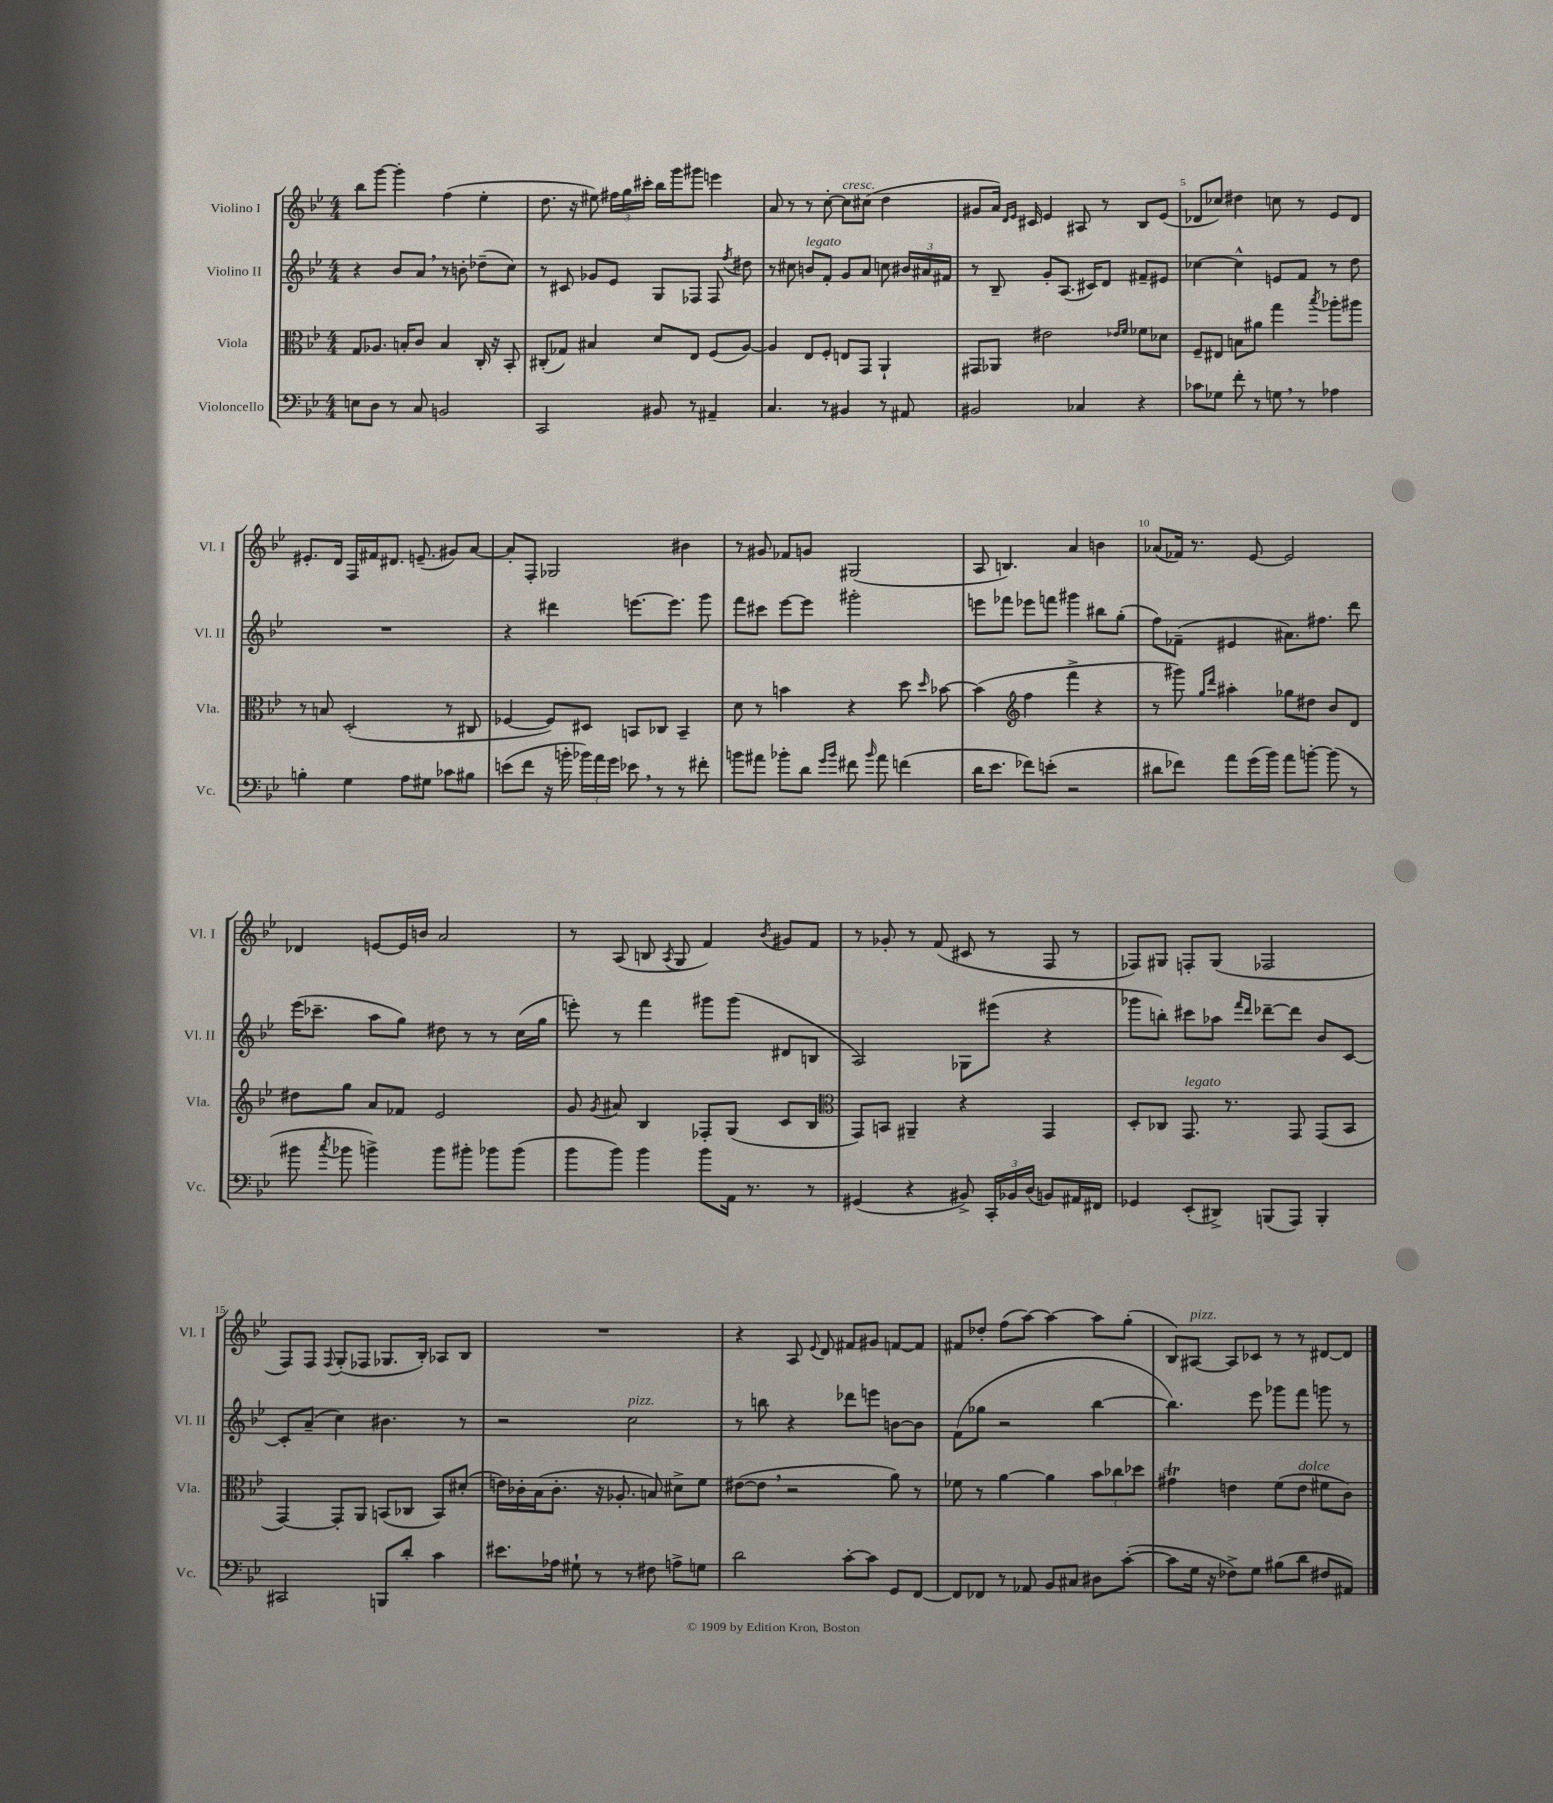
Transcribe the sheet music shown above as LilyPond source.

<<
\new StaffGroup <<
\new Staff = "s0" \with { instrumentName = "Violino I" shortInstrumentName = "Vl. I" } {
    \clef treble \key bes \major \numericTimeSignature \time 4/4
    \autoBeamOff bes''8[ g'''8]~ g'''4-. f''4( ees''4-. |
    d''8. r16 eis''8) \tuplet 3/2 { fis''16[ g''16 cis'''16]-. } bes''16[ g'''16 gis'''8] e'''4 |
    a'8 r8 r8 c''8~-. c''8[^\markup { \italic "cresc." } cis''8]( d''4 |
    gis'8[ a'16]) \grace { d'16[ ees'16] } cis'16 ees'4 ais8 r8 bes8[ ees'8]( |
    des'8[ ces''8]) dis''4 c''8 r8 ees'8[ des'8] |
    eis'8.[-. d'16] f16[ fis'16 dis'8.] e'8.--( gis'8[) a'8]~ |
    a'8[-. f8]-. ges2 bis'4 |
    r8 gis'8 fes'8[ g'8] gis2( |
    a8 b4.) a'4 b'4 |
    aes'8[( fes'16]) r8. ees'8~ ees'2 |
    des'4 e'8[~ e'16 b'16] a'2 |
    r8 a8( b8 \acciaccatura { a8 } g8 f'4) \acciaccatura { bes'8 } gis'8[ f'8] |
    r8 ges'8-. r8 f'8( cis'8 r8 f8 r8 |
    fes8[) gis8] f8[-. gis8]( fes2 |
    f8[) f8] \appoggiatura { f8 } g8[-.( fes8] ges8.[ bes16]-.) aes8[ bes8] |
    R1 |
    r4 a8 \appoggiatura { ees'8 } d'8 fis'8[ gis'8] f'8[~ f'8] |
    fis'8[ des''8]-. f''8[( a''8]~) a''4~ a''8[ g''8]-.( |
    bes8[) ais8]~^\markup { \italic "pizz." } ais8[ ces'8] r8 r8 dis'8[~ dis'8] \bar "|." |
}
\new Staff = "s1" \with { instrumentName = "Violino II" shortInstrumentName = "Vl. II" } {
    \clef treble \key bes \major \numericTimeSignature \time 4/4
    \autoBeamOff r4 bes'8[ a'8] \breathe r8 b'8-. des''8[--( c''8]) |
    r8 cis'8 ges'8[ ees'8] g8[ fes8] fes8 \acciaccatura { f''8 } dis''8 |
    r8 cis''8 b'8[^\markup { \italic "legato" } f'8]-. g'8[ a'8] c''8 \tuplet 3/2 { bis'16[ ais'16 fis'16] } |
    r8 bes8-- g'8[-. a8.]( cis'16[) d'8] fis'8[-- eis'8] |
    ces''4~ ces''4-^ e'8[ f'8] r8 d''8 |
    R1 |
    r4 dis'''4 e'''8.[~ e'''8.] g'''8 |
    f'''8[ cis'''8] ees'''8[~ ees'''8] gis'''2-. |
    e'''8[ fes'''8] ees'''8[ f'''8] gis'''4 bis''8[ g''8]-.( |
    f''8[) fes'8]--( eis'4 ais'8.[) fis''8.] d'''8 |
    ees'''16[( ces'''8.]-- a''8[ g''8]) dis''8 r8 r8 c''16[( g''16] |
    e'''8-.) r8 f'''4 gis'''8[ gis'''8]( dis'8[ b8] |
    a2) ges8[ eis'''8]( r4 |
    ges'''8[ b''8]-.) cis'''8[ aes''8] \grace { f'''16[ d'''16] } des'''8[~-- des'''8] bes'8[ c'8]~ |
    c'8[-. a'8]--( c''4) bis'4. r8 |
    r2 c''2^\markup { \italic "pizz." } |
    r8 b''8 r4 des'''8[ e'''8] b'8[~ b'8] |
    f'8[( ges''8] r2 bes''4~ |
    bes''4.) ees'''8 ges'''8[ f'''8] g'''8 r8 \bar "|." |
}
\new Staff = "s2" \with { instrumentName = "Viola" shortInstrumentName = "Vla." } {
    \clef alto \key bes \major \numericTimeSignature \time 4/4
    \autoBeamOff g8[ aes8.] b16[-. c'8] b4 c16-. r16 bes,8-. |
    cis8[-.( ges8]) bis4 d'8[ ees8] f8[( a8]~) |
    a4 ees8[ f8]-. e8[ g,8] a,4-! |
    gis,8[ aes,8] eis'2 \grace { ees'16[ f'16] } fes'8[ des'8] |
    f8[-- eis8] b8[ ais'8] g''4 \acciaccatura { bes''8 } aes''8[-. ais''8] |
    r8 b8 d2-.( r8 cis8 |
    fes4~ fes8[) dis8] b,8[ ces8] b,4-- |
    d'8 r8 b'4 r4 d''8 \grace { d''16 } bes'8~ |
    bes'4( \clef treble f''4 f'''4-> r4 |
    r8 gis'''8) \grace { g''16[ d'''16] } ais''4-. ges''8[ dis''8] bes'8[ d'8] |
    dis''8[ g''8] a'8[ fes'8] ees'2 |
    g'8 \acciaccatura { g'8 } ais'8 bes4 fes8[-. g8]( c'8[ bes8] |
    \clef alto g,8[) b,8] ais,4-- r4 g,4 |
    d8[-. ces8] g,8.^\markup { \italic "legato" } r8. g,8 g,8[( bes,8] |
    g,4~) g,8[-. a,8] b,8[( ces8] b,8[) dis'8]-.( |
    e'16[) ces'16-. bes16( ces'8.]-. r16 aes8.-. b8) dis'8[-> f'8] |
    eis'8[~( eis'8] \breathe r2 a'8) r8 |
    fes'8 r8 a'4~ a'4 \tuplet 3/2 { bes'8[ ces''8 des''8] } |
    gis'4\trill e'4 f'8[( e'8]^\markup { \italic "dolce" } fis'8[ c'8]) \bar "|." |
}
\new Staff = "s3" \with { instrumentName = "Violoncello" shortInstrumentName = "Vc." } {
    \clef bass \key bes \major \numericTimeSignature \time 4/4
    \autoBeamOff e8[ d8] r8 c8 b,2 |
    c,2 bis,8 r8 ais,4-- |
    c4. r8 bis,4 r8 ais,8 |
    bis,2 ces4 r4 |
    ces'8[ ges8] f'8-. r8 g8 \breathe r8 aes4 |
    b4-. g4 a8[ gis8] ces'8[ bis8] |
    e'8[( f'8] r16 b'16-. \tuplet 3/2 { bes'16[) a'16 g'16] } ees'8 \breathe r8 r8 fis'8-. |
    b'8[ ais'8] bes'8[-. d'8] \grace { g'16[ bes'16] } fis'8 \grace { bes'16 } ais'8 f'4( |
    d'16[ ees'8.] fes'8[) e'8]-.( r2 |
    dis'8[ fes'8]) a'8[ g'16( bes'16]) a'8[ b'8]~-. b'8( r8 |
    bis'8 \acciaccatura { c''8 } bes'8 b'4->) b'8[ bis'8]-. bes'8[ bes'8]( |
    bes'8[ bes'8]) bes'4 bes'8[ a,16] r8. r8 |
    gis,4( r4 bis,8->) \tuplet 3/2 { c,16[-. bes,16 d16]( } b,8[) ais,16 fis,16] |
    ges,4 ees,8[-.( dis,8]->) b,,8[( a,,8]) b,,4-. |
    cis,2 b,,8[ d'8]-. c'4 |
    eis'8.[ aes16] gis8-! r8 r8 fis8 a8[-> g8] |
    d'2 c'8[~-. c'8] g,8[ f,8]~ |
    f,8[ fes,8] r8 aes,8 bes,8[ cis8] dis8[ c'8]~-.( |
    c'8[ g16] r16 fes8[->) g8] bis8[( d'8] fis8[ ais,8]) \bar "|." |
}
>>
>>
\layout { \context { \Score \override BarNumber.break-visibility = ##(#f #t #t) barNumberVisibility = #(every-nth-bar-number-visible 5) } }
